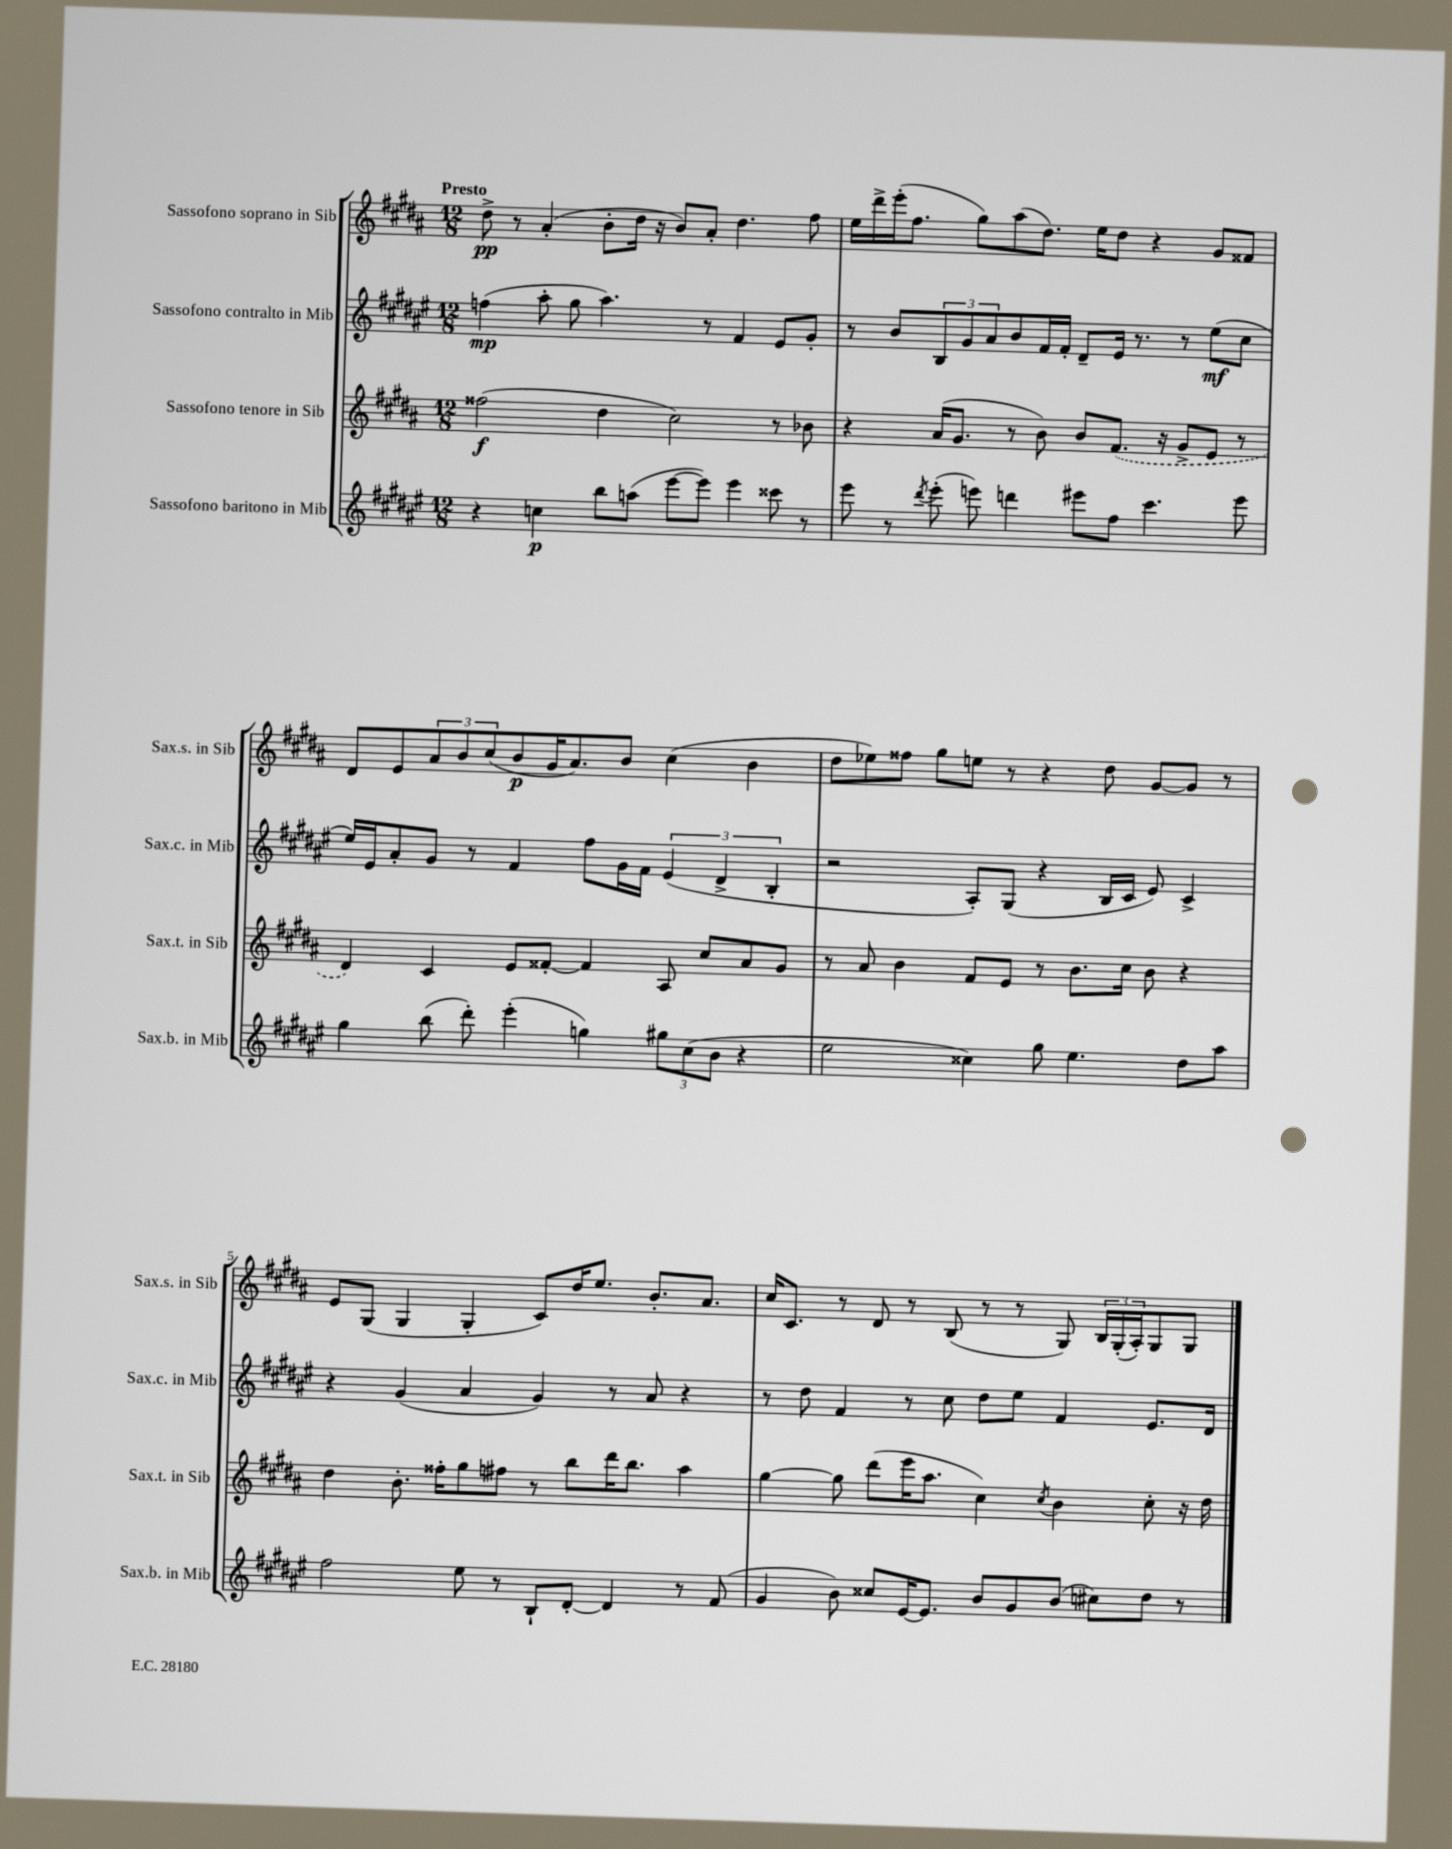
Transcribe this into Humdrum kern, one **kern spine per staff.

**kern	**kern	**kern	**kern
*staff4	*staff3	*staff2	*staff1
*clefG2	*clefG2	*clefG2	*clefG2
*k[f#c#g#d#a#e#]	*k[f#c#g#d#a#]	*k[f#c#g#d#a#e#]	*k[f#c#g#d#a#]
*M12/8	*M12/8	*M12/8	*M12/8
4r	(2ff##\	(4ff\	8dd#^\
.	.	.	8r
4cc\	.	8aa#'\	(4a#'/
.	.	8gg#\	.
8bb\L	4dd#\	4.aa#\)	8b'\L
(8aa\J	.	.	16dd#\Jk
.	.	.	16r
[8eee#\L	2cc#\)	.	8b/L)
8eee#\]J)	.	8r	8a#'/J
4eee#\	.	4f#/	4.dd#\
8ccc##\	8r	8e#/L	.
8r	8b-\	8g#'/J	8ff#\
=	=	=	=
8eee#\	4r	8r	16ee\LL
.	.	.	16ddd#^\
8r	.	8b/L	(16eee'\J
.	.	.	8.ff#\J
8qddd#/	.	.	.
(8eee#'\	(16a#/LK	12B/	.
.	8.g#/J	.	.
.	.	12g#/	.
8eee\)	.	.	8gg#\L)
.	.	12a#/	.
4ddd\	8r	8b/	(8aa#\
.	8b\)	16f#/L	8.dd#\J)
.	.	16f#'/JJ	.
8eee#\L	8b/L	8d#~/L	.
.	.	.	16ee\LK
8ff#\J	(8.f#/J	16e#/Jk	8dd#\J
.	.	8.r	.
4.ccc#\	.	.	4r
.	16r	.	.
.	8g#^/L	8r	.
.	8e/J	(8ee#\L	8g#/L
8eee#\	8r	8cc#\J	8f##/J
=	=	=	=
4gg#\	4d#/)	16ee#/LL)	8d#/L
.	.	16e#/J	.
.	.	8a#'/	8e/
(8bb\	4c#/	8g#/J	12a#/
.	.	.	12b/
8ddd#'\)	.	8r	.
.	.	.	(12cc#/
(4eee#'\	8e/L	4f#/	8b/
.	[8f##'/J	.	16g#/K
.	.	.	8.a#/)
4gg\)	4f##/]	8ff#\L	.
.	.	16g#\L	8b/J
.	.	16f#\JJ	.
12gg#\L	8A#/	(6e#/	(4cc#\
(12cc#\	.	.	.
.	8cc#/L	.	.
12b\J	.	6d#^/	.
4r	8a#/	.	4b\
.	.	6B'/	.
.	8g#/J	.	.
=	=	=	=
2ee#\	8r	2r	8dd#\L
.	8a#/	.	8ee-\)
.	4b\	.	8ff##\J
.	.	.	8gg#\L
4cc##\)	8f#/L	8A#'/L)	8ee\J
.	8e/J	(8G#/J	8r
8gg#\	8r	4r	4r
4.ee#\	8.b\L	.	.
.	.	16B/LL	8dd#\
.	16cc#\Jk	16c#/JJ	.
.	8b\	8e#/)	[8g#/L
8dd#\L	4r	4c#^/	8g#/]J
8aa#\J	.	.	8r
=	=	=	=
2ff#\	4dd#\	4r	8e/L
.	.	.	(8G#/J
.	8.b'\	(4g#/	4G#/
.	16ff##'\LK	.	.
8ee#\	8gg#\	4a#/	4G#'/
8r	8ff#\J	.	.
8B`/L	8r	4g#/)	8c#/L)
[8d#'/J	8bb\L	.	16dd#/K
.	.	.	8.ee/J
4d#/]	16ddd#\K	8r	.
.	8.bb\J	.	.
.	.	8a#/	8.b'/L
8r	4aa#\	4r	.
.	.	.	8.a#/J
(8f#/	.	.	.
=	=	=	=
4g#/	[4gg#\	8r	16cc#/LK
.	.	.	8.c#/J
.	.	8dd#\	.
8b\)	8gg#\]	4f#/	8r
8cc##/L	(8ddd#\L	.	8d#/
[16e#/K	16eee\K	8r	8r
8.e#/]J	8.aa#\J	.	.
.	.	8cc#\	(8B/
8b/L	4cc#\)	8dd#\L	8r
8g#/	.	8ee#\J	8r
.	8qcc#/	.	.
(8b/J	4b\	4f#/	8G#/)
8cc#\L)	.	.	24B/LL
.	.	.	(24G#'/
.	.	.	24A#'/J)
8dd#\J	8cc#'\	8.e#/L	8G#/
8r	16r	.	8G#/J
.	16dd#\	16d#/Jk	.
==	==	==	==
*-	*-	*-	*-
